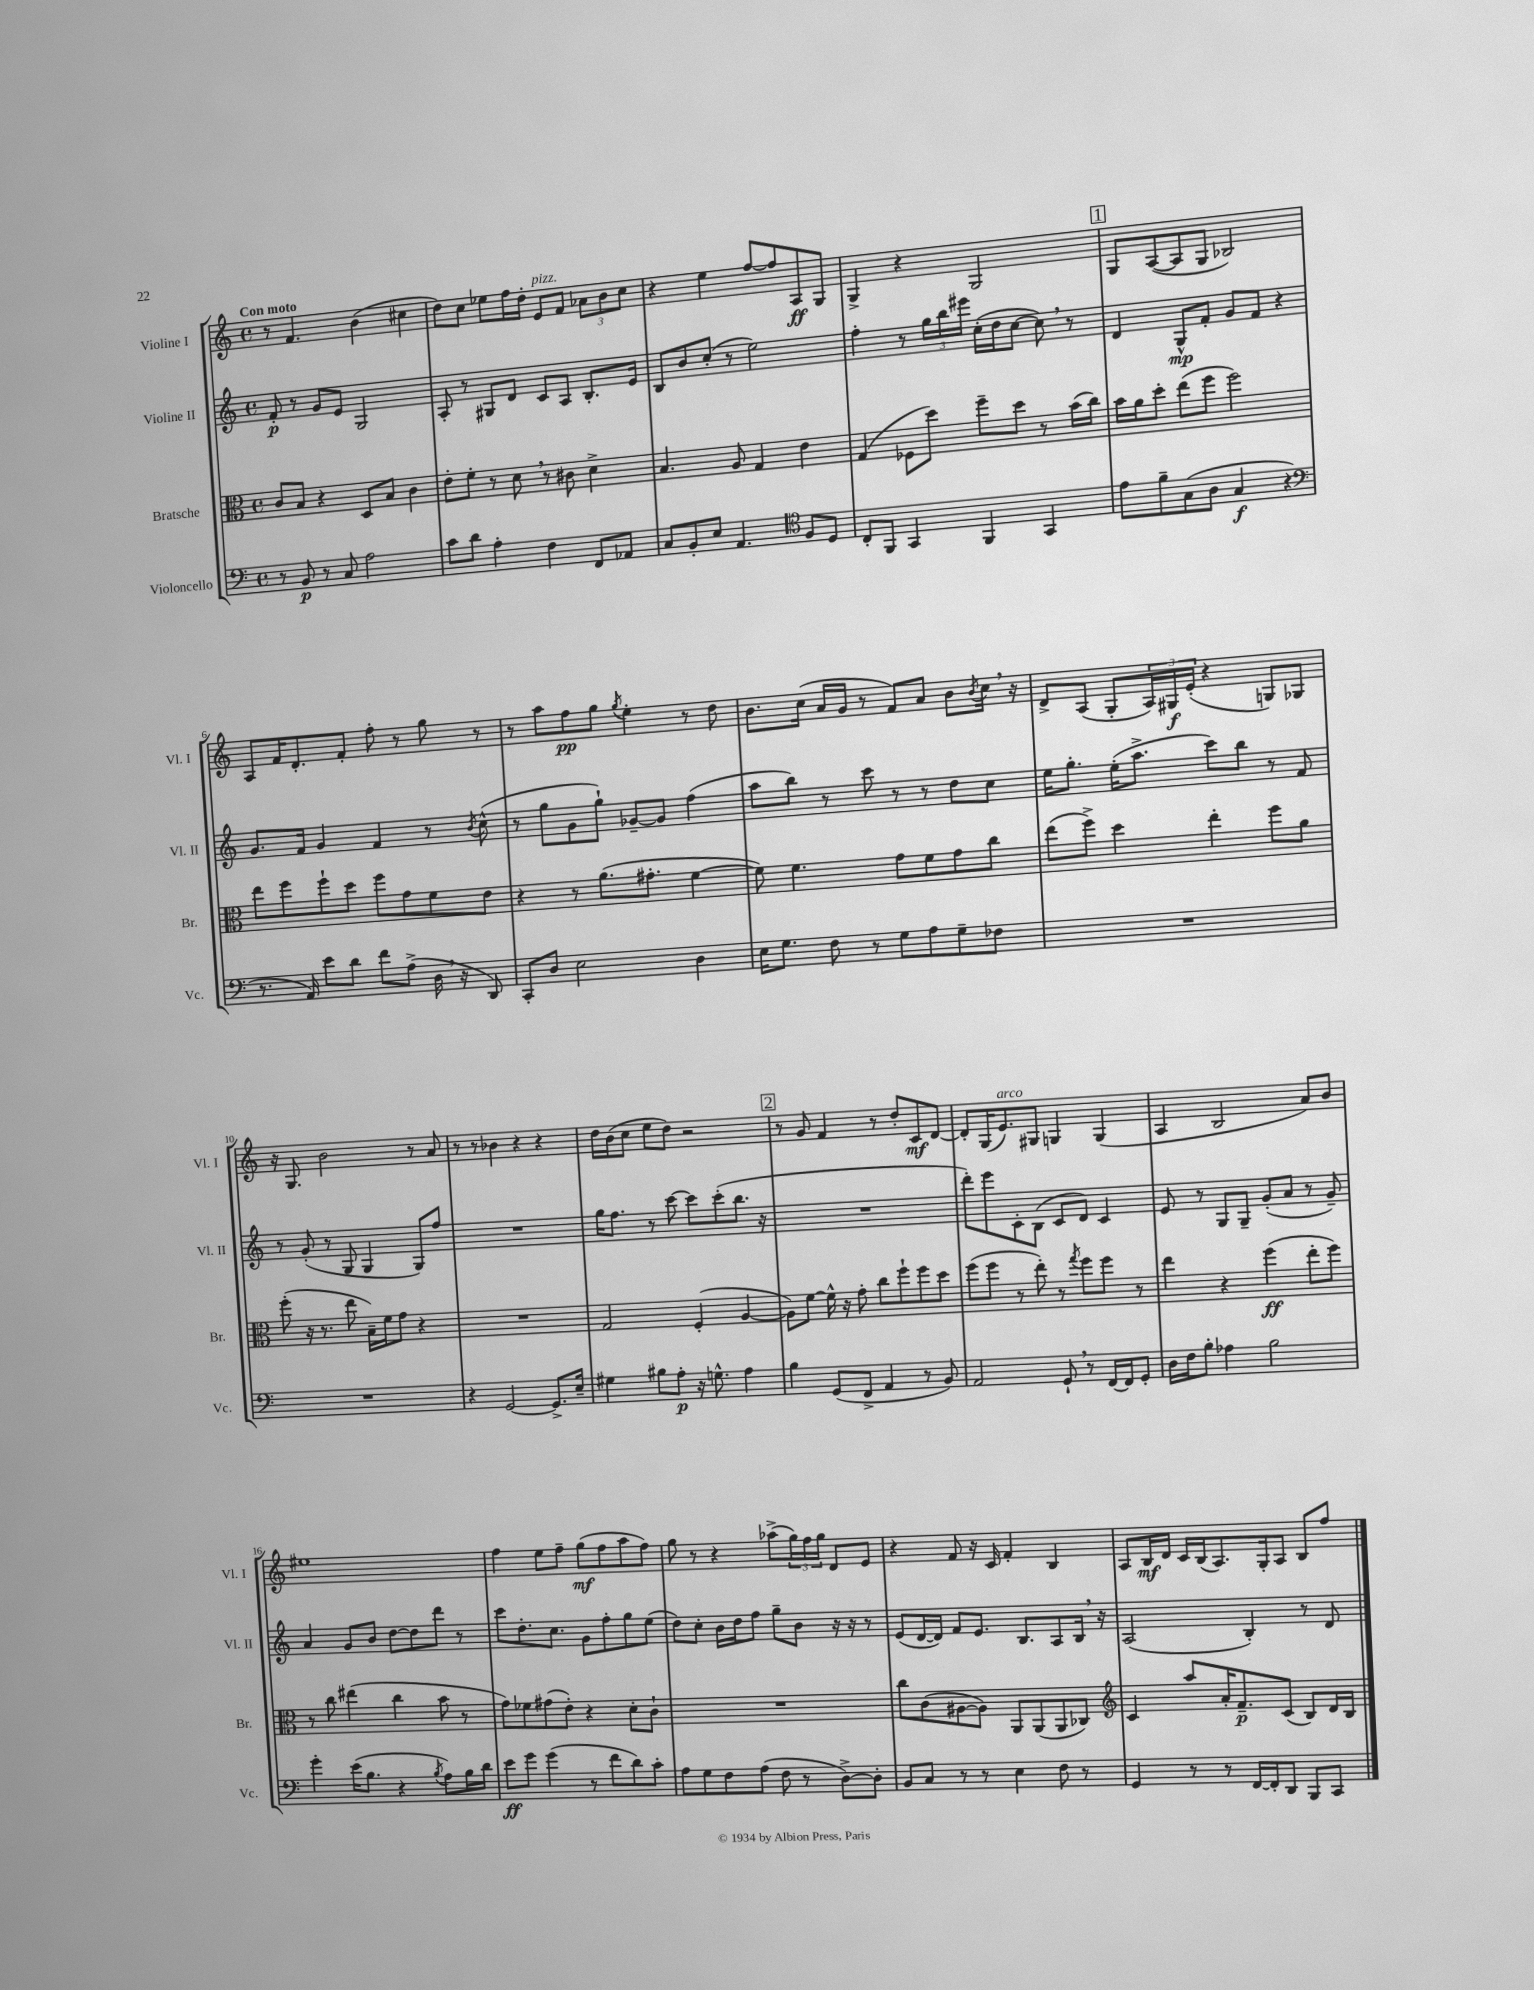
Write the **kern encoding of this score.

**kern	**dynam	**kern	**dynam	**kern	**dynam	**kern	**dynam
*part4	*part4	*part3	*part3	*part2	*part2	*part1	*part1
*staff4	*staff4	*staff3	*staff3	*staff2	*staff2	*staff1	*staff1
*I"Violoncello	*	*I"Bratsche	*	*I"Violine II	*	*I"Violine I	*
*I'Vc.	*	*I'Br.	*	*I'Vl. II	*	*I'Vl. I	*
*clefF4	*	*clefC3	*	*clefG2	*	*clefG2	*
*k[]	*	*k[]	*	*k[]	*	*k[]	*
*M4/4	*	*M4/4	*	*M4/4	*	*M4/4	*
*met(c)	*	*met(c)	*	*met(c)	*	*met(c)	*
=1	=1	=1	=1	=1	=1	=1	=1
!	!	!	!	!	!	!LO:TX:a:B:t=Con moto	!
8r	.	8c/L	.	8f'/	p	8r	.
8BB/	p	8B/J	.	8r	.	4.f/	.
8r	.	4r	.	8g/L	.	.	.
8C/	.	.	.	8e/J	.	.	.
2A\	.	8D/L	.	2G/	.	(4b\	.
.	.	8B/J	.	.	.	.	.
.	.	4c\	.	.	.	4cc#X\	.
=2	=2	=2	=2	=2	=2	=2	=2
8c\L	.	8e'\L	.	8A'/	.	8dd\L)	.
8d\J	.	8f'\J	.	8r	.	8cc\J	.
4A'\	.	8r	.	8G#X/L	.	8ee-X\L	.
.	.	8d,\	.	8d/J	.	16ff\L	.
.	.	.	.	.	.	16dd'\JJ	.
!	!	!	!	!	!	!LO:TX:a:i:t=pizz.	!
4F\	.	8r	.	8c/L	.	8e/L	.
.	.	8c#X\	.	8A/J	.	8f/J	.
8FF/L	.	4d^\	.	8.B'/L	.	12a-X\L	.
.	.	.	.	.	.	12b\	.
8AA-X/J	.	.	.	.	.	.	.
.	.	.	.	.	.	12cc\J	.
.	.	.	.	16e/Jk	.	.	.
=3	=3	=3	=3	=3	=3	=3	=3
8C/L	.	4.B/	.	8B/L	.	4r	.
8BB'/	.	.	.	8b/	.	.	.
8E/J	.	.	.	(8cc'/J	.	4ee\	.
4.AA/	.	8A/	.	8r	.	.	.
.	.	4G/	.	2ee\)	.	[8ff/L	.
.	.	.	.	.	.	8ff/]	.
*clefC4	*	*	*	*	*	*	*
8F/L	.	4e\	.	.	.	8A/	ff
8D/J	.	.	.	.	.	8G/J	.
=4	=4	=4	=4	=4	=4	=4	=4
8C'/L	.	(4G/	.	4ff'\	.	4G^/	.
8FF/J	.	.	.	.	.	.	.
4GG/	.	8F-X\L	.	8r	.	4r	.
.	.	8dd\J)	.	24gg\LL	.	.	.
.	.	.	.	24bb\	.	.	.
.	.	.	.	24eee#X\JJ	.	.	.
4FF/	.	8ff~\L	.	(16cc'\LL	.	2G/	.
.	.	.	.	16dd\J	.	.	.
.	.	8dd\J	.	[8cc\J	.	.	.
4GG/	.	8r	.	8cc,\])	.	.	.
.	.	(16b\LL	.	8r	.	.	.
.	.	16cc\JJ)	.	.	.	.	.
!!LO:REH:place=s1:t=1
=5	=5	=5	=5	=5	=5	=5	=5
8e\L	.	16b\LL	.	4d/	.	8G/L	.
.	.	16a\J	.	.	.	.	.
8f~\	.	8dd'\J	.	.	.	([8A/	.
(8G\	.	(8ee\L	.	8G^^/L	mp	8A/]	.
8A\J	.	8ff\J	.	8f'/J	.	8G/J	.
4G/	f	2ff\)	.	8g/L	.	2B-X/)	.
.	.	.	.	8f/J	.	.	.
4r	.	.	.	4r	.	.	.
!!LO:LB:g=z
=6	=6	=6	=6	=6	=6	=6	=6
*clefF4	*	*	*	*	*	*	*
8.r	.	8ee\L	.	8.g/L	.	8A/L	.
.	.	8ff\	.	.	.	16f/K	.
16AA/)	.	.	.	16f/Jk	.	8.d'/	.
8e\L	.	8ff`\	.	4g/	.	.	.
8d\J	.	8dd\J	.	.	.	8f'/J	.
8f\L	.	8ff\L	.	4f/	.	8ff'\	.
(8A^\J	.	8g\	.	.	.	8r	.
16D,\	.	8f\	.	8r	.	8gg\	.
16r	.	.	.	.	.	.	.
.	.	.	.	8qb/	.	.	.
8DD/)	.	8e\J	.	(8cc^^\	.	8r	.
=7	=7	=7	=7	=7	=7	=7	=7
8CC'/L	.	4r	.	8r	.	8r	.
8D/J	.	.	.	8gg\L	.	8aa\L	.
2E\	.	8r	.	8g\	.	8ff\	pp
.	.	(8.a\L	.	8gg`\J)	.	8gg\J	.
.	.	.	.	.	.	8qgg/	.
.	.	.	.	[8g-X~/L	.	4ee'\	.
.	.	8.g#X'\J	.	.	.	.	.
.	.	.	.	8g-/J]	.	.	.
4D\	.	[4f\	.	(4ff\	.	8r	.
.	.	.	.	.	.	8dd\	.
=8	=8	=8	=8	=8	=8	=8	=8
16E\KL	.	8f\])	.	8aa\L	.	8.b\L	.
8.G\J	.	.	.	.	.	.	.
.	.	4.f\	.	8bb\J)	.	.	.
.	.	.	.	.	.	(16cc\Jk	.
8F\	.	.	.	8r	.	16a/LL	.
.	.	.	.	.	.	16g/JJ	.
8r	.	.	.	8ccc\	.	8r	.
8G\L	.	8g\L	.	8r	.	8f/L)	.
8A\	.	8f\	.	8r	.	8a/J	.
8G~\	.	8g\	.	8dd\L	.	8b\L	.
.	.	.	.	.	.	8qb/	.
8F-X\J	.	8cc\J	.	8cc\J	.	16cc,\Jk	.
.	.	.	.	.	.	16r	.
=9	=9	=9	=9	=9	=9	=9	=9
1r	.	(8ee\L	.	16ee\KL	.	8d^/L	.
.	.	.	.	8.gg'\J	.	.	.
.	.	8ff^\J)	.	.	.	(8A/J	.
.	.	4dd\	.	(16ee'\KL	.	8G'/L	.
.	.	.	.	8.aa^\J	.	.	.
.	.	.	.	.	.	24A/L)	.
.	.	.	.	.	.	24G#X/	f
.	.	.	.	.	.	(24e'/JJ	.
.	.	4ee'\	.	8ccc\L)	.	4r	.
.	.	.	.	8bb\J	.	.	.
.	.	8ff\L	.	8r	.	8Gn/L)	.
.	.	8a\J	.	8f/	.	8G-X/J	.
!!LO:LB:g=z
=10	=10	=10	=10	=10	=10	=10	=10
1r	.	(8ff'\	.	8r	.	16r	.
.	.	.	.	.	.	8.G/	.
.	.	16r	.	(8g'/	.	.	.
.	.	8.r	.	.	.	.	.
.	.	.	.	8r	.	2b\	.
.	.	8ee\	.	8G/	.	.	.
.	.	16B~\LL)	.	4G/	.	.	.
.	.	16f\J	.	.	.	.	.
.	.	8g\J	.	.	.	.	.
.	.	4r	.	8G/L)	.	8r	.
.	.	.	.	8ff/J	.	8a/	.
=11	=11	=11	=11	=11	=11	=11	=11
4r	.	1r	.	1r	.	8r	.
.	.	.	.	.	.	8r	.
[2GG/	.	.	.	.	.	4b-X\	.
.	.	.	.	.	.	4r	.
8.GG^/L]	.	.	.	.	.	4r	.
16E~/Jk	.	.	.	.	.	.	.
=12	=12	=12	=12	=12	=12	=12	=12
4G#X\	.	2G/	.	16gg\KL	.	16dd\LL	.
.	.	.	.	8.ff\J	.	(16b\J	.
.	.	.	.	.	.	8cc\J	.
8B#X\L	.	.	.	8r	.	8ee\L	.
8A'\J	p	.	.	[8ccc\	.	8dd\J)	.
16r	.	(4F'/	.	8ccc\L]	.	2r	.
8.Gn^^\	.	.	.	.	.	.	.
.	.	.	.	(8ccc'\	.	.	.
4A\	.	[4A/	.	8.bb\J	.	.	.
.	.	.	.	16r	.	.	.
!!LO:REH:place=s1:t=2
=13	=13	=13	=13	=13	=13	=13	=13
4B\	.	8A\L])	.	1r	.	8r	.
.	.	[8f\J	.	.	.	8g/	.
(8GG/L	.	16f^^\]	.	.	.	4f/	.
.	.	16r	.	.	.	.	.
8FF^/J	.	8g'\	.	.	.	.	.
4AA/	.	8cc\L	.	.	.	8r	.
.	.	8ff`\	.	.	.	8dd'/L	.
8r	.	8ff\	.	.	.	8c/	mf
8BB/)	.	8dd\J	.	.	.	[8d/J	.
=14	=14	=14	=14	=14	=14	=14	=14
2AA/	.	(8ff\L	.	8ddd'\L)	.	8d'/L]	.
.	.	8ff\J	.	8eee\	.	(16G/K	.
!	!	!	!	!	!	!LO:TX:a:i:t=arco	!
.	.	.	.	.	.	8.e/)	.
.	.	8r	.	8c'\	.	.	.
.	.	8ee'\)	.	(8B\J	.	8G#X/J	.
8GG`,/	.	8r	.	8c/L	.	4Gn/	.
.	.	8qgg/	.	.	.	.	.
8r	.	8ff\L	.	8d/J)	.	.	.
[16FF/LL	.	8ff\J	.	4c/	.	(4G/	.
16FF/J]	.	.	.	.	.	.	.
8GG'/J	.	8r	.	.	.	.	.
=15	=15	=15	=15	=15	=15	=15	=15
16D\LL	.	4ee\	.	8e/	.	4A/	.
16F\J	.	.	.	.	.	.	.
8B'\J	.	.	.	8r	.	.	.
4A-X\	.	4r	.	8G/L	.	2B/	.
.	.	.	.	8G~/J	.	.	.
2B\	.	(4ff\	ff	(8g'/L	.	.	.
.	.	.	.	8a/J	.	.	.
.	.	8ee'\L	.	8r	.	8a/L)	.
.	.	8ff\J)	.	8g~/)	.	8b/J	.
!!LO:LB:g=z
=16	=16	=16	=16	=16	=16	=16	=16
4g'\	.	8r	.	4a/	.	1ee#X	.
.	.	8cc\	.	.	.	.	.
(16e\KL	.	(4ee#X\	.	8g/L	.	.	.
8.B\J	.	.	.	.	.	.	.
.	.	.	.	8b/J	.	.	.
4r	.	4cc\	.	[8dd\L	.	.	.
.	.	.	.	8dd\]	.	.	.
8qB/	.	.	.	.	.	.	.
8A\L)	.	8b\	.	8ddd\J	.	.	.
16B\L	.	8r	.	8r	.	.	.
16d\JJ	.	.	.	.	.	.	.
=17	=17	=17	=17	=17	=17	=17	=17
8e\L	ff	8g\L)	.	8ccc\L	.	4ff\	.
8g\J	.	8f-X\	.	8.dd'\	.	.	.
(4g\	.	(8g#X\	.	.	.	8ee\L	.
.	.	.	.	8.cc\J	.	.	.
.	.	8e'\J)	.	.	.	8ff~\J	.
8r	.	4r	.	8g\L	.	(8gg\L	mf
8f\L	.	.	.	8ff'\	.	8ff\	.
8d\)	.	8d'\L	.	8gg\	.	8aa\	.
8c'\J	.	8c`\J	.	(8ee\J	.	8ff\J)	.
=18	=18	=18	=18	=18	=18	=18	=18
8A\L	.	1r	.	8dd\L)	.	8gg\	.
8G\	.	.	.	8cc'\J	.	8r	.
8F\	.	.	.	16b\LL	.	4r	.
.	.	.	.	16dd\J	.	.	.
(8A\J	.	.	.	8ff\J	.	.	.
8F\	.	.	.	8gg~\L	.	(8aa-X^\L	.
8r	.	.	.	8b\J	.	24gg\L)	.
.	.	.	.	.	.	24ff\	.
.	.	.	.	.	.	24gg\JJ	.
[8D^\L)	.	.	.	16r	.	8d/L	.
.	.	.	.	16r	.	.	.
8D'\J]	.	.	.	8r	.	8e/J	.
=19	=19	=19	=19	=19	=19	=19	=19
8BB/L	.	8cc\L	.	(8e/L	.	4r	.
8C/J	.	(8c\	.	[16d/L	.	.	.
.	.	.	.	16d/JJ])	.	.	.
8r	.	[8A#X\	.	8f/L	.	8f/	.
8r	.	8A#\J])	.	8.e/J	.	16r	.
.	.	.	.	.	.	16c/	.
4E\	.	8AA/L	.	.	.	4f'/	.
.	.	.	.	8.B/L	.	.	.
.	.	(8AA/	.	.	.	.	.
8F\	.	8AA/	.	8A/	.	4B/	.
8r	.	8C-X/J)	.	16B,/Jk	.	.	.
.	.	.	.	16r	.	.	.
=20	=20	=20	=20	=20	=20	=20	=20
*	*	*clefG2	*	*	*	*	*
4GG/	.	4c/	.	(2A/	.	8A/L	.
.	.	.	.	.	.	16B/L	mf
.	.	.	.	.	.	16d/JJ	.
8r	.	8aa/L	.	.	.	16c/LL	.
.	.	.	.	.	.	(16B/J	.
8r	.	16a'/K	.	.	.	8.A/)	.
.	.	8.f~/	p	.	.	.	.
[16FF/LL	.	.	.	4B'/)	.	.	.
16FF'/J]	.	.	.	.	.	16G'/k	.
8DD/J	.	(8c/J	.	.	.	8A/J	.
8BBB/L	.	8B/L)	.	8r	.	8B/L	.
8CC/J	.	16d/L	.	8d/	.	8ff/J	.
.	.	16B/JJ	.	.	.	.	.
==	==	==	==	==	==	==	==
*-	*-	*-	*-	*-	*-	*-	*-
